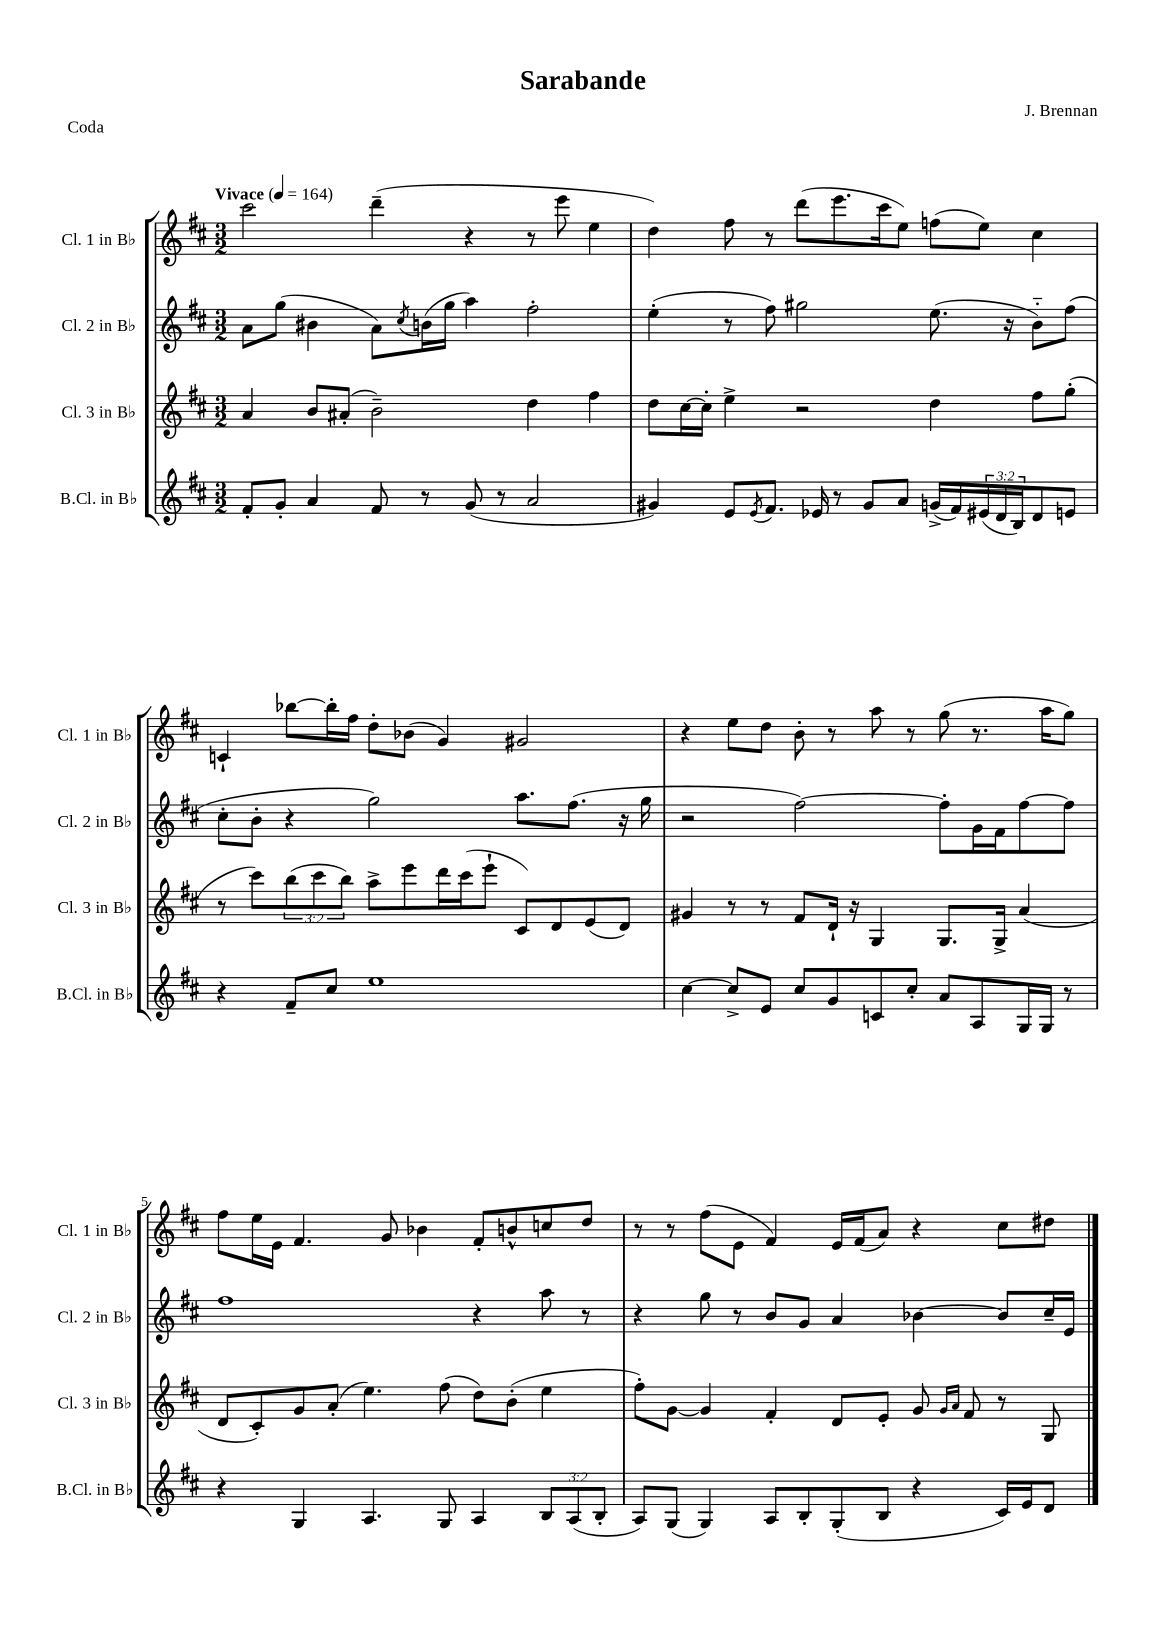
\header { title = "Sarabande" composer = "J. Brennan" piece = "Coda" }
<<
\new StaffGroup <<
\new Staff = "s0" \with { instrumentName = "Cl. 1 in Bb" shortInstrumentName = "Cl. 1 in Bb" } {
    \clef treble \key d \major \numericTimeSignature \time 3/2 \tempo "Vivace" 4 = 164
    cis'''2 d'''4--( r4 r8 e'''8 e''4 |
    d''4) fis''8 r8 d'''8( e'''8. cis'''16 e''8) f''8( e''8) cis''4 |
    c'4-! bes''8~ bes''16-. fis''16 d''8-. bes'8( g'4) gis'2 |
    r4 e''8 d''8 b'8-. r8 a''8 r8 g''8( r8. a''16 g''8) |
    fis''8 e''16 e'16 fis'4. g'8 bes'4 fis'8-. b'8-^ c''8 d''8 |
    r8 r8 fis''8( e'8 fis'4) e'16 fis'16( a'8) r4 cis''8 dis''8 \bar "|." |
}
\new Staff = "s1" \with { instrumentName = "Cl. 2 in Bb" shortInstrumentName = "Cl. 2 in Bb" } {
    \clef treble \key d \major \numericTimeSignature \time 3/2
    a'8 g''8( bis'4 a'8) \acciaccatura { cis''8 } b'16( g''16 a''4) fis''2-. |
    e''4-.( r8 fis''8) gis''2 e''8.( r16 b'8-_) fis''8( |
    cis''8-. b'8-. r4 g''2) a''8. fis''8.( r16 g''16 |
    r2 fis''2~) fis''8-. g'16 fis'16 fis''8~ fis''8 |
    fis''1 r4 a''8 r8 |
    r4 g''8 r8 b'8 g'8 a'4 bes'4~ bes'8 cis''16-- e'16 \bar "|." |
}
\new Staff = "s2" \with { instrumentName = "Cl. 3 in Bb" shortInstrumentName = "Cl. 3 in Bb" } {
    \clef treble \key d \major \numericTimeSignature \time 3/2 \override Staff.TupletNumber.text = #tuplet-number::calc-fraction-text
    a'4 b'8 ais'8-.( b'2--) d''4 fis''4 |
    d''8 cis''16~ cis''16-. e''4-> r2 d''4 fis''8 g''8-.( |
    r8 cis'''8) \tuplet 3/2 { b''8( cis'''8 b''8) } a''8-> e'''8 d'''16 cis'''16( e'''8-! cis'8) d'8 e'8( d'8) |
    gis'4 r8 r8 fis'8 d'16-! r16 g4 g8. g16-> a'4( |
    d'8 cis'8-.) g'8 a'8-.( e''4.) fis''8( d''8) b'8-.( e''4 |
    fis''8-.) g'8~ g'4 fis'4-. d'8 e'8-. g'8 \grace { g'16 a'16 } fis'8 r8 g8 \bar "|." |
}
\new Staff = "s3" \with { instrumentName = "B.Cl. in Bb" shortInstrumentName = "B.Cl. in Bb" } {
    \clef treble \key d \major \numericTimeSignature \time 3/2 \override Staff.TupletNumber.text = #tuplet-number::calc-fraction-text
    fis'8-. g'8-. a'4 fis'8 r8 g'8( r8 a'2 |
    gis'4) e'8 \acciaccatura { e'8 } fis'8. ees'16 r8 gis'8 a'8 g'16->( fis'16) \tuplet 3/2 { eis'16( d'16 b16) } d'8 e'8 |
    r4 fis'8-- cis''8 e''1 |
    cis''4~ cis''8-> e'8 cis''8 g'8 c'8 cis''8-. a'8 a8 g16 g16 r8 |
    r4 g4 a4. g8 a4 \tuplet 3/2 { b8 a8( b8-. } |
    a8) g8( g4) a8 b8-. g8-.( b8 r4 cis'16) e'16 d'8 \bar "|." |
}
>>
>>
\layout { \context { \Score \override BarNumber.break-visibility = ##(#f #t #t) barNumberVisibility = #(every-nth-bar-number-visible 5) } }
